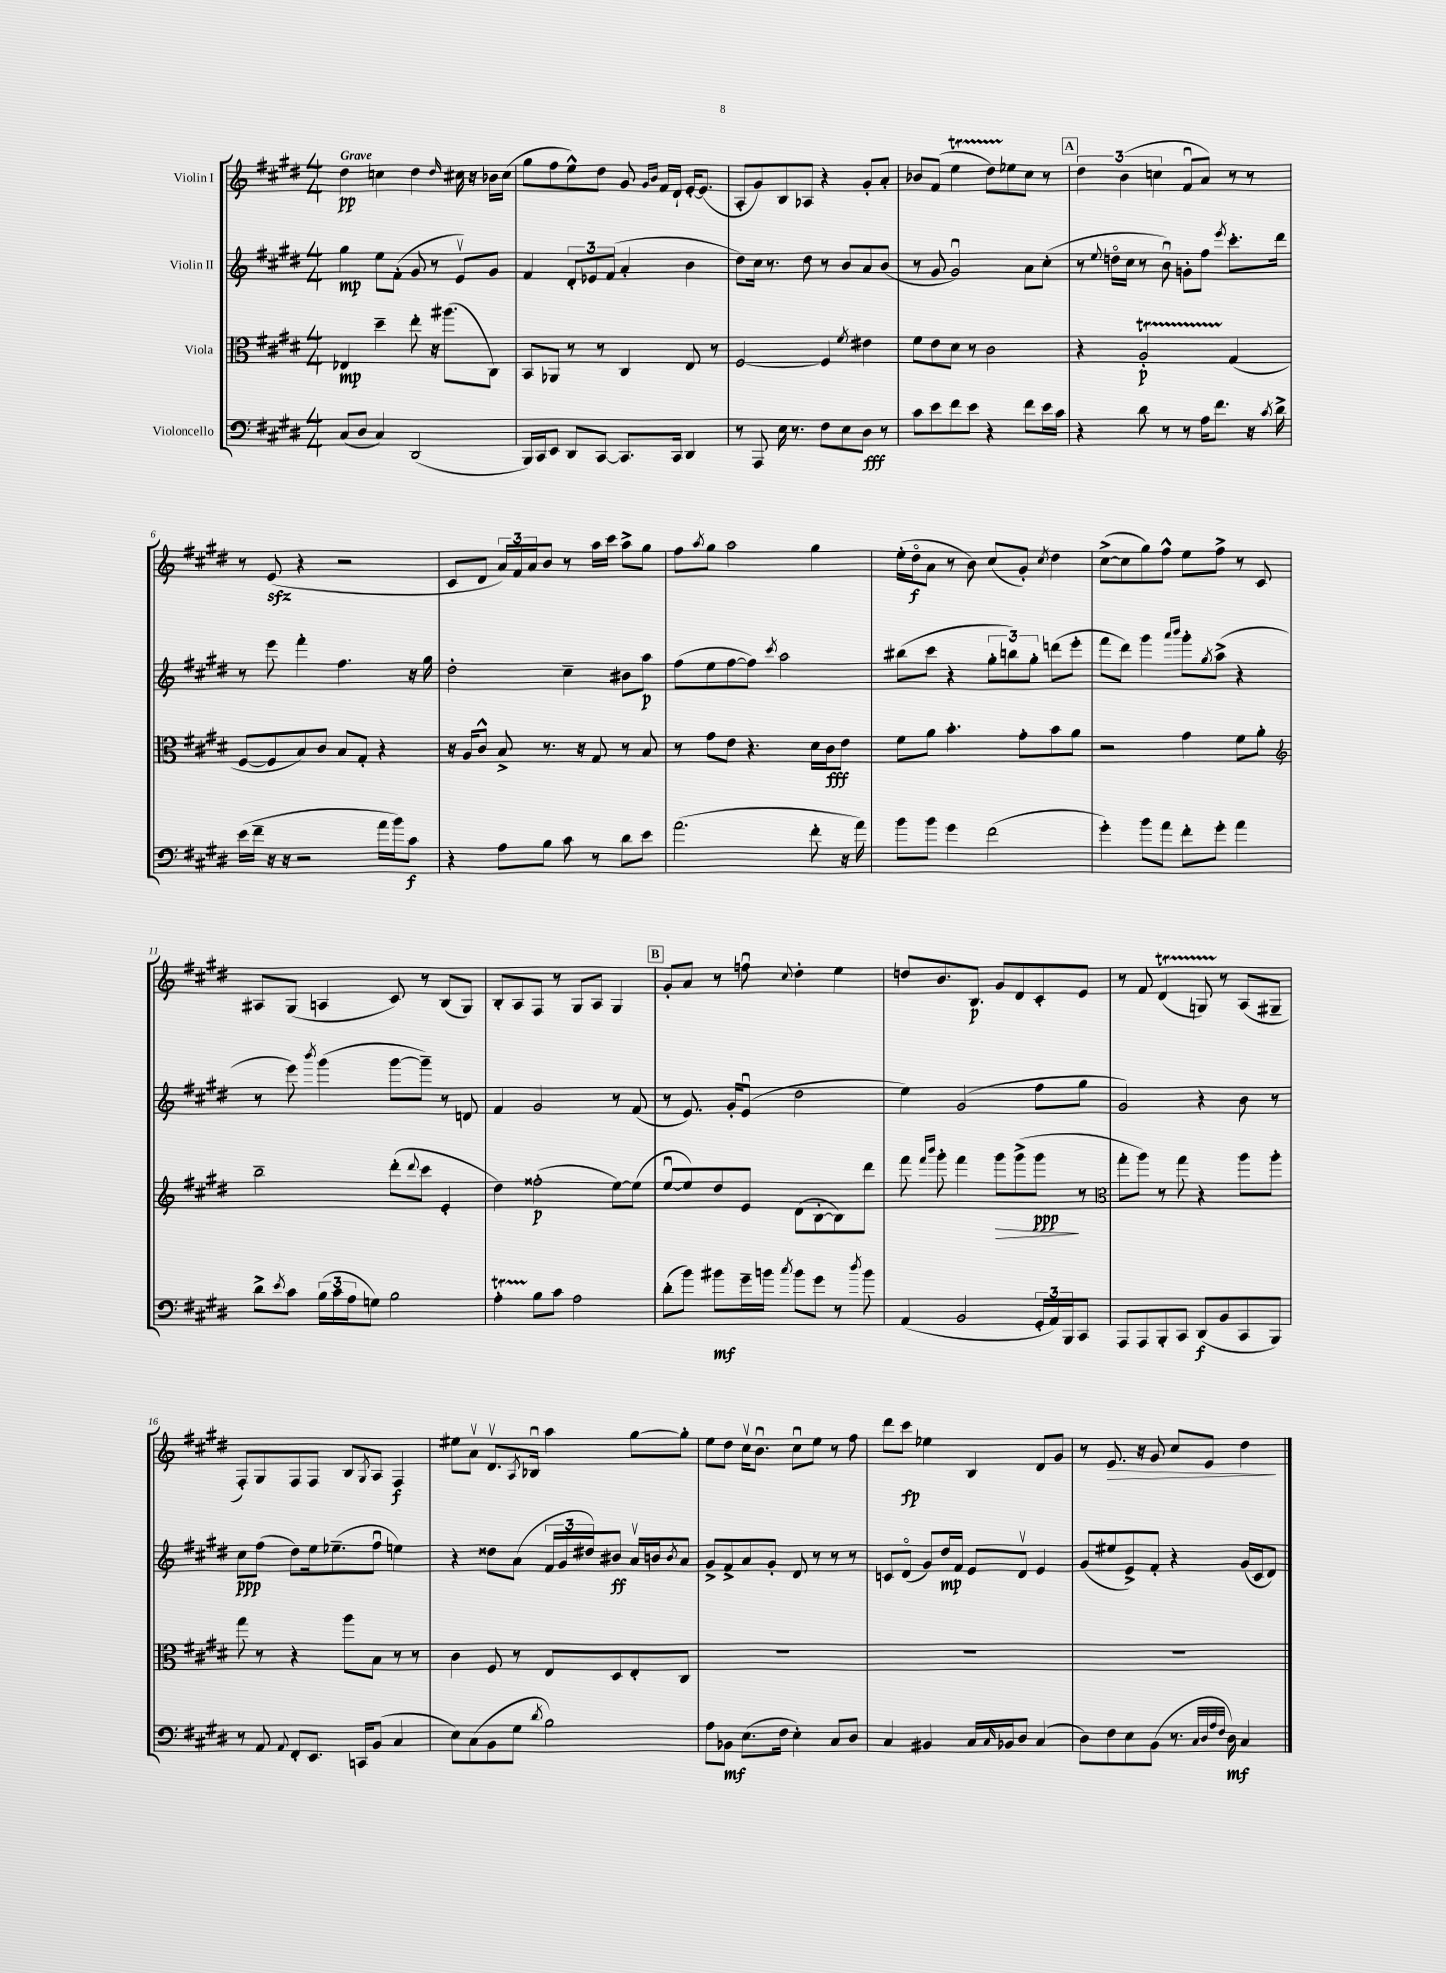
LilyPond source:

<<
\new StaffGroup <<
\new Staff = "s0" \with { instrumentName = "Violin I" } {
    \clef treble \key e \major \numericTimeSignature \time 4/4 \tempo "Grave"
    dis''4\pp c''4 dis''4 \grace { dis''16 } cis''16 r16 bes'16 cis''16( |
    gis''8 fis''8 e''8-^) dis''8 gis'8 \grace { gis'16 b'16 } fis'16 dis'16-! e'16~-. e'8.( |
    a8-. gis'8) b8 aes8 r4 gis'8-. a'8-. |
    bes'8 fis'8( e''4\startTrillSpan dis''8) ees''8\stopTrillSpan cis''8 r8 |
    \mark \markup { \box "A" } \tuplet 3/2 { dis''4 b'4( c''4 } fis'8\downbow a'8) r8 r8 |
    r8 e'8\sfz( r4 r2 |
    cis'8 dis'8 \tuplet 3/2 { a'16) fis'16 a'16 } b'8 r8 a''16 cis'''16 a''8-> gis''8 |
    fis''8 \acciaccatura { a''8 } gis''8 a''2 gis''4 |
    e''16-.( dis''16\flageolet\f a'8 r8 b'8) cis''8( gis'8-.) \acciaccatura { cis''8 } dis''4 |
    cis''8~->( cis''8 gis''8) fis''8-^ e''8 fis''8-> r8 cis'8 |
    ais8 gis8( a4 cis'8) r8 b8( gis8) |
    b8-. a8 fis8 r8 gis8 a8 gis4 |
    \mark \markup { \box "B" } gis'8-. a'8 r8 f''8\downbow \appoggiatura { cis''8 } dis''4-. e''4 |
    d''8 b'8. b8.\p gis'8 dis'8 cis'8-. e'8 |
    r8 fis'8 dis'4\startTrillSpan( g8) r8\stopTrillSpan a8( gis8-- |
    fis8-.) gis8 fis8 fis8 b8 \acciaccatura { gis8 } a8 fis4\f |
    eis''8 a'8\upbow dis'8.\upbow \acciaccatura { a8 } bes16\downbow a''4 gis''8~ gis''8-. |
    e''8 dis''8 cis''16\upbow b'8.\downbow cis''8\downbow e''8 r8 fis''8 |
    dis'''8 cis'''8\fp ees''4 b4 dis'8 gis'8 |
    r8 e'8.\> r16 gis'8 cis''8 e'8 dis''4\! \bar "|." |
}
\new Staff = "s1" \with { instrumentName = "Violin II" } {
    \clef treble \key e \major \numericTimeSignature \time 4/4
    gis''4\mp e''8 fis'8-.( gis'8 r8 e'8\upbow) gis'8 |
    fis'4 \tuplet 3/2 { dis'8-. ees'8 fis'8( } a'4-. b'4 |
    dis''8) cis''16 r8. dis''8 r8 b'8 a'8 b'8( |
    r8 gis'8 gis'2\downbow) a'8 cis''8-.( |
    \mark \markup { \box "A" } r8 \appoggiatura { e''8 } d''16\flageolet cis''16 r8 b'8\downbow) g'8-. fis''8 \acciaccatura { e'''8 } cis'''8.-. dis'''16 |
    r8 e'''8 fis'''4-. fis''4. r16 gis''16 |
    dis''2-. cis''4-- bis'8 a''8\p |
    fis''8( e''8 fis''8~ fis''8) \acciaccatura { cis'''8 } a''2 |
    bis''8( cis'''8 r4 \tuplet 3/2 { gis''8-. b''8) gis''8-. } d'''8( e'''8-. |
    fis'''8 dis'''8) gis'''4 \grace { a'''16 b'''16 } gis'''8-. \acciaccatura { gis''8 } a''8->( r4 |
    r8 e'''8) \acciaccatura { b'''8 } gis'''4( gis'''8~ gis'''8--) r8 d'8 |
    fis'4 gis'2 r8 fis'8( |
    \mark \markup { \box "B" } r8 e'8.) gis'16-. e'8\downbow( dis''2 |
    e''4) gis'2( fis''8 gis''8 |
    gis'2) r4 b'8 r8 |
    cis''8\ppp fis''8( dis''8) e''16 ees''8.--( fis''8\downbow e''4) |
    r4 disis''8 a'8( \tuplet 3/2 { fis'16 gis'16 dis''16) } bis'8\ff a'16\upbow b'16 \acciaccatura { b'8 } a'8 |
    gis'8-> fis'8-> a'8 gis'8-. dis'8 r8 r8 r8 |
    c'8 dis'8\flageolet( gis'8) dis''16\mp fis'16 e'8 dis'8\upbow e'4 |
    gis'8( eis''8 e'8->) fis'8-. r4 gis'16( cis'16 dis'8) \bar "|." |
}
\new Staff = "s2" \with { instrumentName = "Viola" } {
    \clef alto \key e \major \numericTimeSignature \time 4/4
    ees4\mp dis''4-- e''8-. r16 ais''8.( cis8) |
    b,8 aes,8 r8 r8 cis4 e8 r8 |
    fis2~ fis4 \acciaccatura { fis'8 } eis'4 |
    fis'8 e'8 dis'8 r8 cis'2 |
    \mark \markup { \box "A" } r4 a2-.\startTrillSpan\p gis4\stopTrillSpan( |
    fis8~ fis8 b8) cis'8 b8 gis8-. r4 |
    r16 a16 cis'8-^ b8-> r8. r16 gis8 r8 b8 |
    r8 gis'8 e'8 r4. dis'16 cis'16\fff e'8 |
    fis'8 a'8 b'4.-. gis'8-. b'8 a'8 |
    r2 gis'4 fis'8 a'8-. |
    \clef treble b''2-- dis'''8-.( \appoggiatura { dis'''8 } cis'''8 e'4-. |
    dis''4) fisis''2-.\p( e''8~) e''8( |
    \mark \markup { \box "B" } e''8~\downbow e''8) dis''8 e'8 dis'8( b8~-. b8) dis'''8 |
    fis'''8 \grace { fis'''16 b'''16 } gis'''8-. fis'''4 gis'''8\> gis'''8->( gis'''8\ppp\! r8 |
    \clef alto gis''8-. a''8) r8 gis''8 r4 a''8 a''8-. |
    gis''8 r8 r4 a''8 b8 r8 r8 |
    cis'4 fis8 r8 e8 dis8 e8-. cis8 |
    R1 |
    R1 |
    R1 \bar "|." |
}
\new Staff = "s3" \with { instrumentName = "Violoncello" } {
    \clef bass \key e \major \numericTimeSignature \time 4/4
    cis8( dis8 cis4) dis,2( |
    b,,16) cis,16 e,8 dis,8 cis,8~ cis,8. cis,16 dis,4 |
    r8 a,,8 e16 r8. fis8 e8 dis8\fff r8 |
    cis'8 e'8 fis'8 e'8 r4 fis'8 e'16 cis'16 |
    \mark \markup { \box "A" } r4 dis'8 r8 r8 a16 fis'8. r16 \acciaccatura { cis'8 } dis'16-> |
    e'16( fis'16-- r16 r16 r2 a'16 b'16) cis'8\f |
    r4 a8 b8 cis'8 r8 dis'8 e'8 |
    a'2.( fis'8-. r16 a'16) |
    b'8 b'8 gis'4 fis'2( |
    gis'4-.) b'8 a'8 fis'8-. gis'8-. a'4 |
    dis'8-> \acciaccatura { e'8 } cis'8 \tuplet 3/2 { b16( cis'16 a16 } g8) b2 |
    a4-.\startTrillSpan b8\stopTrillSpan cis'8 a2 |
    \mark \markup { \box "B" } dis'8-.( b'8) bis'8\mf gis'16-- b'16 \acciaccatura { cis''8 } b'8 gis'8 r8 \acciaccatura { dis''8 } b'8 |
    a,4( b,2 \tuplet 3/2 { gis,16-. a,16) b,,16 } cis,8 |
    a,,8 a,,8 b,,8-. cis,8 dis,8\f( b,8 cis,8 b,,8) |
    r8 a,8 \appoggiatura { a,8 } fis,8-. e,8. c,16 b,8( cis4 |
    e8) cis8( b,8 gis8 \acciaccatura { dis'8 } b2) |
    a8 bes,8\mf e8.( fis16 e4-.) cis8 dis8 |
    cis4 bis,4 cis16 \grace { cis16 } bes,16 dis8 cis4( |
    dis8) fis8 e8 b,8( r8. \grace { cis32 dis32 a32 fis32 } dis16\mf) cis4 \bar "|." |
}
>>
>>
